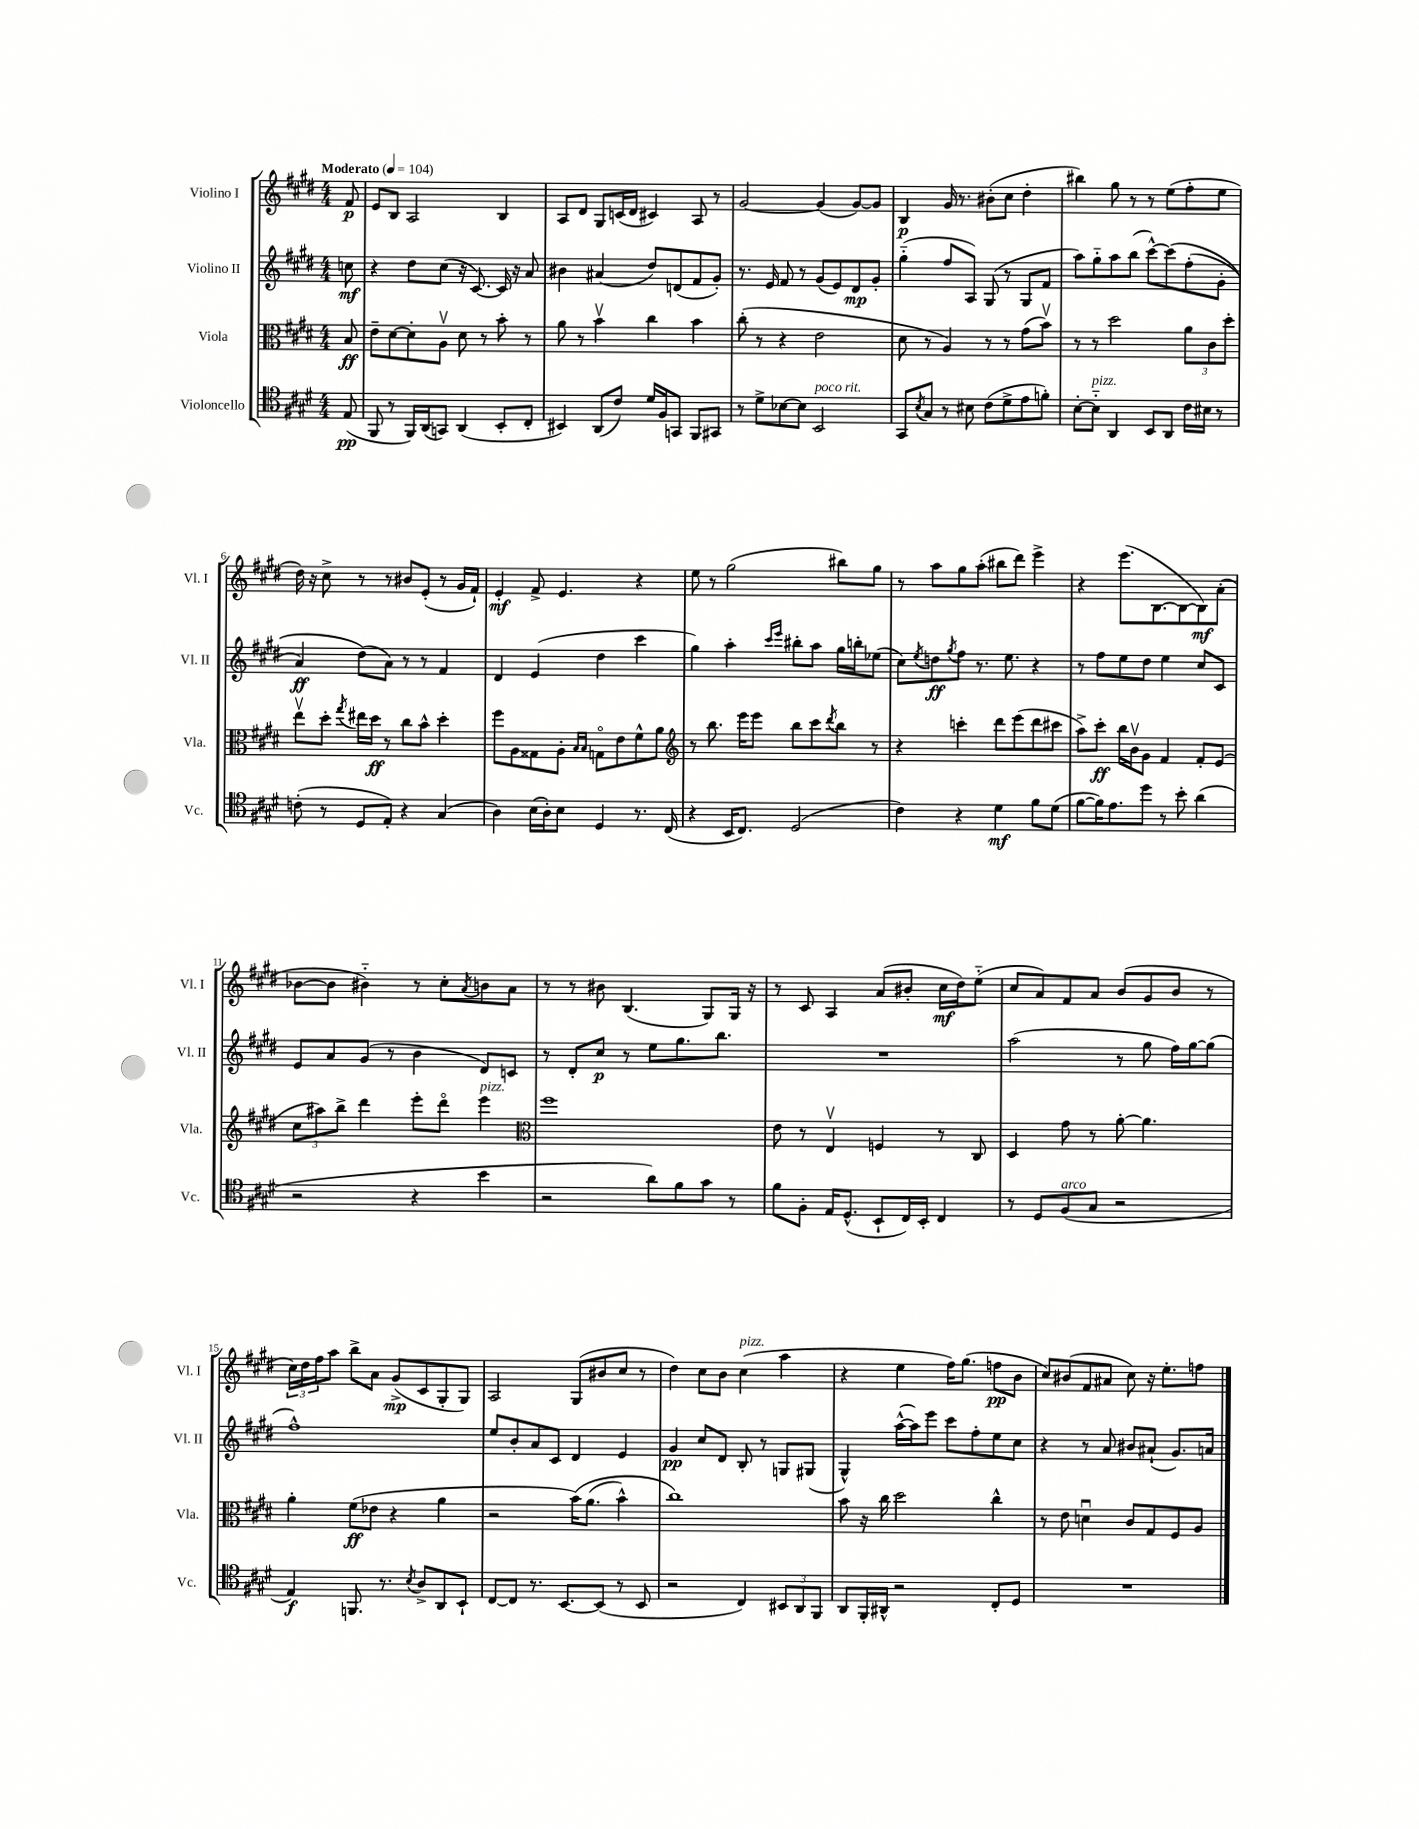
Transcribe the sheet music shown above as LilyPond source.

<<
\new StaffGroup <<
\new Staff = "s0" \with { instrumentName = "Violino I" shortInstrumentName = "Vl. I" } {
    \clef treble \key e \major \numericTimeSignature \time 4/4 \partial 8 \tempo "Moderato" 4 = 104
    fis'8\p |
    e'8 b8 a2 b4 |
    a8 dis'8 gis8 c'16( dis'16 cis'4) a8 r8 |
    gis'2~ gis'4( gis'8~) gis'8 |
    b4\p gis'16 r8. bis'8-.( cis''8 dis''4-. |
    bis''4) gis''8 r8 r8 e''8( fis''8-. e''8 |
    dis''16) r16 cis''8-> r8 r8 bis'8 e'8-.( r8 gis'16 fis'16-!) |
    e'4-.\mf fis'8-> e'4. r4 |
    e''8 r8 gis''2( bis''8) gis''8 |
    r8 a''8 gis''8 a''8-.( bis''8 dis'''8) e'''4-> |
    r4 e'''8.( b8.~ b8~ b8\mf) a'8-.( |
    bes'8~ bes'8 bis'4-_) r8 cis''8-. \acciaccatura { a'8 } b'8 a'8 |
    r8 r8 bis'8 b4.( gis8) gis16 r16 |
    r8 cis'8 a4 a'8( bis'8-. cis''16\mf dis''16) e''8-_( |
    cis''8 a'8) fis'8 a'8 b'8( gis'8 b'8 r8 |
    \tuplet 3/2 { cis''16) dis''16 fis''16 } a''8 b''8-> a'8 gis'8->\mp( cis'8 gis8-. gis8) |
    a2 gis8( bis'8 cis''8 r8 |
    dis''4) cis''8 b'8 cis''4^\markup { \italic "pizz." }( a''4 |
    r4 e''4 fis''16) gis''8.( f''8\pp b'8 |
    cis''8) bis'8( fis'8 ais'8 cis''8) r16 e''8.-. f''8 \bar "|." |
}
\new Staff = "s1" \with { instrumentName = "Violino II" shortInstrumentName = "Vl. II" } {
    \clef treble \key e \major \numericTimeSignature \time 4/4 \partial 8
    c''8\mf |
    r4 dis''8 cis''8( r16 cis'8.~) cis'16 r16 a'8 |
    bis'4 ais'4( dis''8) d'8( fis'8 gis'8-.) |
    r8. e'16 fis'8 r8 gis'8( e'8) dis'8\mp gis'8-. |
    gis''4-_( fis''8 a8) gis8( r8 gis8 fis'8 |
    a''8) gis''8-_ a''8 b''8( cis'''8~-^) cis'''8\( fis''8-.( gis'8-. |
    a'4\ff) dis''8(\) a'8) r8 r8 fis'4 |
    dis'4 e'4( dis''4 cis'''4 |
    gis''4) a''4-. \grace { cis'''16 e'''16 } bis''8-. a''8 gis''16 b''16-. ees''8( |
    cis''8) \acciaccatura { e''8 } d''8\ff \acciaccatura { gis''8 } fis''8 r8. e''8. r4 |
    r8 fis''8 e''8 dis''8 e''4 cis''8 cis'8 |
    e'8 a'8 gis'8( r8 b'4 dis'8) c'8 |
    r8 dis'8-. cis''8\p r8 e''8 gis''8. b''8. |
    R1 |
    a''2( r8 gis''8 fis''16) gis''16~ gis''8( |
    fis''1-^) |
    e''8 b'8-. a'8 cis'8 dis'4 e'4 |
    gis'4\pp cis''8 dis'8 b8-. r8 g8 gis8( |
    gis4-^) a''16~-^( a''16) e'''8 cis'''8 fis''8-. e''8 cis''8 |
    r4 r8 a'8 bis'8 ais'8-!( gis'8.) a'16 \bar "|." |
}
\new Staff = "s2" \with { instrumentName = "Viola" shortInstrumentName = "Vla." } {
    \clef alto \key e \major \numericTimeSignature \time 4/4 \partial 8
    b8\ff |
    e'8-- dis'8~ dis'8-. a8\upbow dis'8 r8 b'8-. r8 |
    a'8 r8 b'4\upbow cis''4 b'4 |
    cis''8-.( r8 r4 e'2 |
    dis'8 r8 a4) r8 r8 gis'8( b'8\upbow) |
    r8 r8 dis''2 \tuplet 3/2 { a'8 cis'8 dis''8-. } |
    e''8\upbow dis''8-. \acciaccatura { gis''8 } eis''16 dis''16\ff r8 cis''8 b'8-^ dis''4-. |
    fis''8 a8 gisis8 a8-. \grace { b16 b16 } g8\flageolet e'8 fis'8-^ a'8 |
    \clef treble r8 b''8. e'''16 e'''8 b''8 cis'''8 \acciaccatura { dis'''8 } b''8 r8 |
    r4 c'''4-. dis'''8 e'''8( dis'''8 cis'''8 |
    a''8->) cis'''8-.\ff b''16 b'16\upbow gis'8 fis'4 fis'8-. e'8( |
    \tuplet 3/2 { cis''8 ais''8) b''8-> } dis'''4 e'''8-. dis'''8\flageolet e'''4^\markup { \italic "pizz." } |
    \clef alto fis''1 |
    e'8 r8 e4\upbow f4 r8 cis8 |
    dis4 gis'8 r8 a'8~-. a'4. |
    a'4-. fis'8\ff( ees'8 r4 a'4 |
    r2 b'16)\( a'8.( b'4-^) |
    cis''1\) |
    b'8 r16 cis''16 dis''2 cis''4-^ |
    r8 e'8 d'4\downbow cis'8 gis8 fis8 a8 \bar "|." |
}
\new Staff = "s3" \with { instrumentName = "Violoncello" shortInstrumentName = "Vc." } {
    \clef tenor \key e \major \numericTimeSignature \time 4/4 \partial 8
    e8\pp( |
    fis,8 r8 fis,16) a,16( g,8) a,4( b,8-. cis8-. |
    bis,4) a,8( cis'8) dis'16 fis16 g,8 fis,8 gis,8 |
    r8 dis'8-> bes8~ bes8 b,2^\markup { \italic "poco rit." } |
    gis,8 \acciaccatura { b8 } gis8 r8 bis8 cis'8( dis'8-> e'8 f'8-.) |
    b8~-. b8-_^\markup { \italic "pizz." } a,4 b,8 a,8 cis'16 bis16 r8 |
    c'8-.( r8 dis8 e8-.) r4 gis4( |
    a4) b16( a16-.) b8 dis4 r8. cis16( |
    r4 b,16 cis8.) dis2( |
    cis'4) r4 dis'4\mf fis'8 dis'8( |
    fis'8~ fis'16) e'8. dis''8 r8 b'8-. a'4( |
    r2 r4 b'4 |
    r2 a'8) fis'8 gis'8 r8 |
    fis'8 fis8-. e16 dis8.-^( b,8-! cis16) b,16-. cis4 |
    r8 dis8 fis8^\markup { \italic "arco" }( gis8 r2 |
    e4\f) f,8. r8. \acciaccatura { b8 } a8-> a,8 b,8-! |
    cis8~ cis8 r8. b,8.~ b,8( r8 b,8 |
    r2 cis4) \tuplet 3/2 { bis,8 a,8 fis,8 } |
    a,8 fis,16-. ais,16-^ r2 cis8-. dis8 |
    R1 \bar "|." |
}
>>
>>
